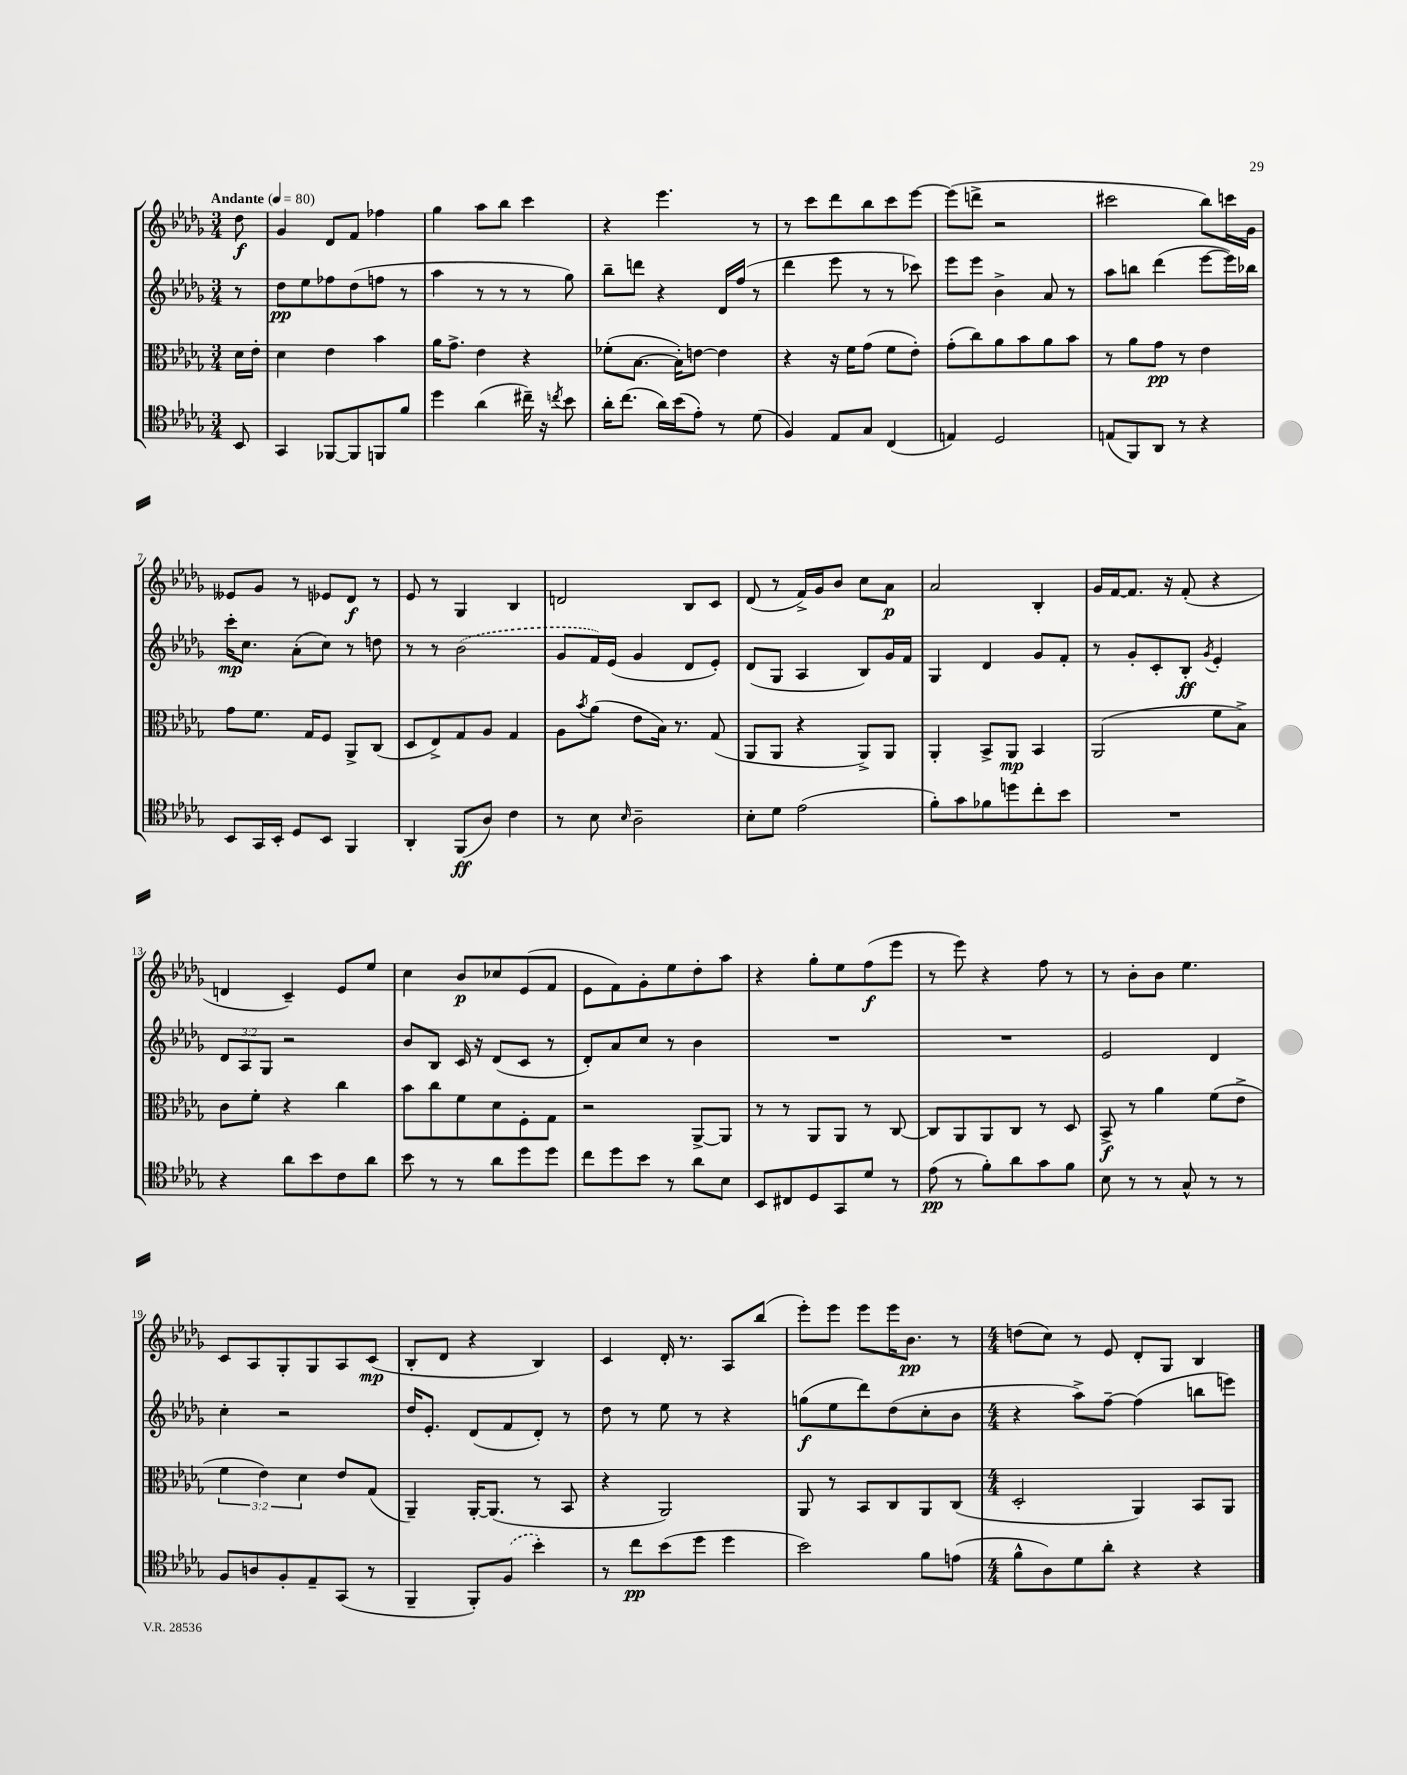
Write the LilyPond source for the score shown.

<<
\new StaffGroup <<
\new Staff = "s0" {
    \clef treble \key des \major \numericTimeSignature \time 3/4 \partial 8 \tempo "Andante" 4 = 80
    des''8\f |
    ges'4 des'8 f'8 fes''4 |
    ges''4 aes''8 bes''8 c'''4 |
    r4 ees'''4. r8 |
    r8 c'''8 des'''8 bes''8 c'''8 ees'''8~ |
    ees'''8( d'''8-> r2 |
    cis'''2 bes''8) c'''16 ges'16 |
    eeses'8 ges'8 r8 ees'8 des'8\f r8 |
    ees'8 r8 ges4 bes4 |
    d'2 bes8 c'8 |
    des'8( r8 f'16->) ges'16 bes'8 c''8 aes'8\p |
    aes'2 bes4-. |
    ges'16 f'16~ f'8. r16 f'8-.( r4 |
    d'4 c'4--) ees'8 ees''8 |
    c''4 bes'8\p ces''8 ees'8( f'8 |
    ees'8 f'8) ges'8-. ees''8 des''8-. aes''8 |
    r4 ges''8-. ees''8 f''8\f( ees'''8 |
    r8 ees'''8) r4 f''8 r8 |
    r8 bes'8-. bes'8 ees''4. |
    c'8 aes8 ges8-. ges8 aes8 c'8\mp( |
    bes8-. des'8 r4 bes4) |
    c'4 des'16-. r8. aes8 bes''8( |
    ees'''8-.) ees'''8 ees'''8 ees'''16 bes'8.\pp r8 |
    \numericTimeSignature \time 4/4 d''8( c''8) r8 ees'8 des'8-. ges8 bes4 \bar "|." |
}
\new Staff = "s1" {
    \clef treble \key des \major \numericTimeSignature \time 3/4 \override Staff.TupletNumber.text = #tuplet-number::calc-fraction-text \partial 8
    r8 |
    des''8\pp ees''8 fes''8 des''8( f''8 r8 |
    aes''4 r8 r8 r8 ges''8) |
    bes''8-- d'''8 r4 des'16 f''16( r8 |
    des'''4 ees'''8 r8 r8 ces'''8) |
    ees'''8 ees'''8 bes'4-> aes'8 r8 |
    aes''8 b''8 des'''4( ees'''8~ ees'''16) bes''16 |
    c'''16-.\mp c''8. aes'8-.( c''8) r8 d''8 |
    r8 r8 \once \slurDashed bes'2( |
    ges'8 f'16) ees'16( ges'4 des'8 ees'8-.) |
    des'8( ges8 aes4 bes8) ges'16 f'16 |
    ges4 des'4 ges'8 f'8-. |
    r8 ges'8-. c'8-. bes8-.\ff \acciaccatura { ges'8 } ees'4-. |
    \tuplet 3/2 { des'8 aes8 ges8 } r2 |
    bes'8 bes8 c'16 r16 des'8( c'8 r8 |
    des'8-.) aes'8 c''8 r8 bes'4 |
    R2. |
    R2. |
    ees'2 des'4 |
    c''4-. r2 |
    des''16 ees'8.-. des'8( f'8 des'8-.) r8 |
    des''8 r8 ees''8 r8 r4 |
    g''8\f( ees''8 des'''8) des''8( c''8-. bes'8 |
    \numericTimeSignature \time 4/4 r4 aes''8->) f''8~-- f''4( b''8 e'''8) \bar "|." |
}
\new Staff = "s2" {
    \clef alto \key des \major \numericTimeSignature \time 3/4 \override Staff.TupletNumber.text = #tuplet-number::calc-fraction-text \partial 8
    des'16 ees'16-. |
    des'4 ees'4 bes'4 |
    aes'16 ges'8.-> ees'4 r4 |
    fes'8-.( bes8.~ bes16-.) e'8~ e'4 |
    r4 r16 f'16 ges'8( f'8 ees'8-.) |
    ges'8-.( c''8) aes'8 bes'8 aes'8 bes'8 |
    r8 aes'8 ges'8\pp r8 ees'4 |
    ges'8 f'8. ges16 f8 aes,8-> c8( |
    des8 ees8->) ges8 aes8 ges4 |
    aes8 \acciaccatura { bes'8 } aes'8( ees'8 bes16) r8. ges8( |
    aes,8 aes,8 r4 aes,8->) aes,8 |
    aes,4-. bes,8-> aes,8\mp bes,4 |
    aes,2( f'8 bes8->) |
    c'8 f'8-. r4 c''4 |
    bes'8 c''8 f'8 des'8 f8-. ges8 |
    r2 aes,8~-> aes,8 |
    r8 r8 aes,8 aes,8 r8 c8~ |
    c8 aes,8 aes,8 c8 r8 des8 |
    bes,8->\f r8 aes'4 f'8( ees'8-> |
    \tuplet 3/2 { f'4 ees'4) des'4 } ees'8 ges8( |
    aes,4--) aes,16~-. aes,8.( r8 bes,8 |
    r4 aes,2) |
    aes,8 r8 bes,8 c8 aes,8 c8( |
    \numericTimeSignature \time 4/4 des2-. aes,4) bes,8 aes,8 \bar "|." |
}
\new Staff = "s3" {
    \clef tenor \key des \major \numericTimeSignature \time 3/4 \partial 8
    bes,8 |
    ges,4 fes,8~ fes,8 f,8 f'8 |
    des''4 aes'4( cis''16--) r16 \acciaccatura { c''8 } bes'8 |
    aes'16-. c''8.( aes'16) bes'16( ees'8-.) r8 des'8( |
    f4) ees8 ges8 c4( |
    e4) des2 |
    e8( f,8) aes,8 r8 r4 |
    bes,8 ges,16 bes,16-. des8 bes,8 f,4 |
    aes,4-. f,8\ff( aes8) c'4 |
    r8 bes8 \grace { bes16 } aes2-- |
    bes8-. des'8 ees'2( |
    f'8-.) ges'8 fes'8 d''8 c''8-. bes'8 |
    R2. |
    r4 aes'8 bes'8 c'8 aes'8 |
    bes'8 r8 r8 aes'8 des''8 des''8 |
    c''8 des''8 bes'8 r8 aes'8 bes8 |
    bes,8 cis8 des8 ges,8 des'8 r8 |
    ees'8\pp( r8 f'8-.) aes'8 ges'8 f'8 |
    bes8 r8 r8 ges8-^ r8 r8 |
    f8 a8 f8-. ees8-- ges,8( r8 |
    f,4-- f,8-.) \once \slurDashed f8( bes'4-.) |
    r8 c''8\pp bes'8( des''8 des''4 |
    bes'2) f'8 e'8( |
    \numericTimeSignature \time 4/4 f'8-^ aes8) des'8 aes'8-. r4 r4 \bar "|." |
}
>>
>>
